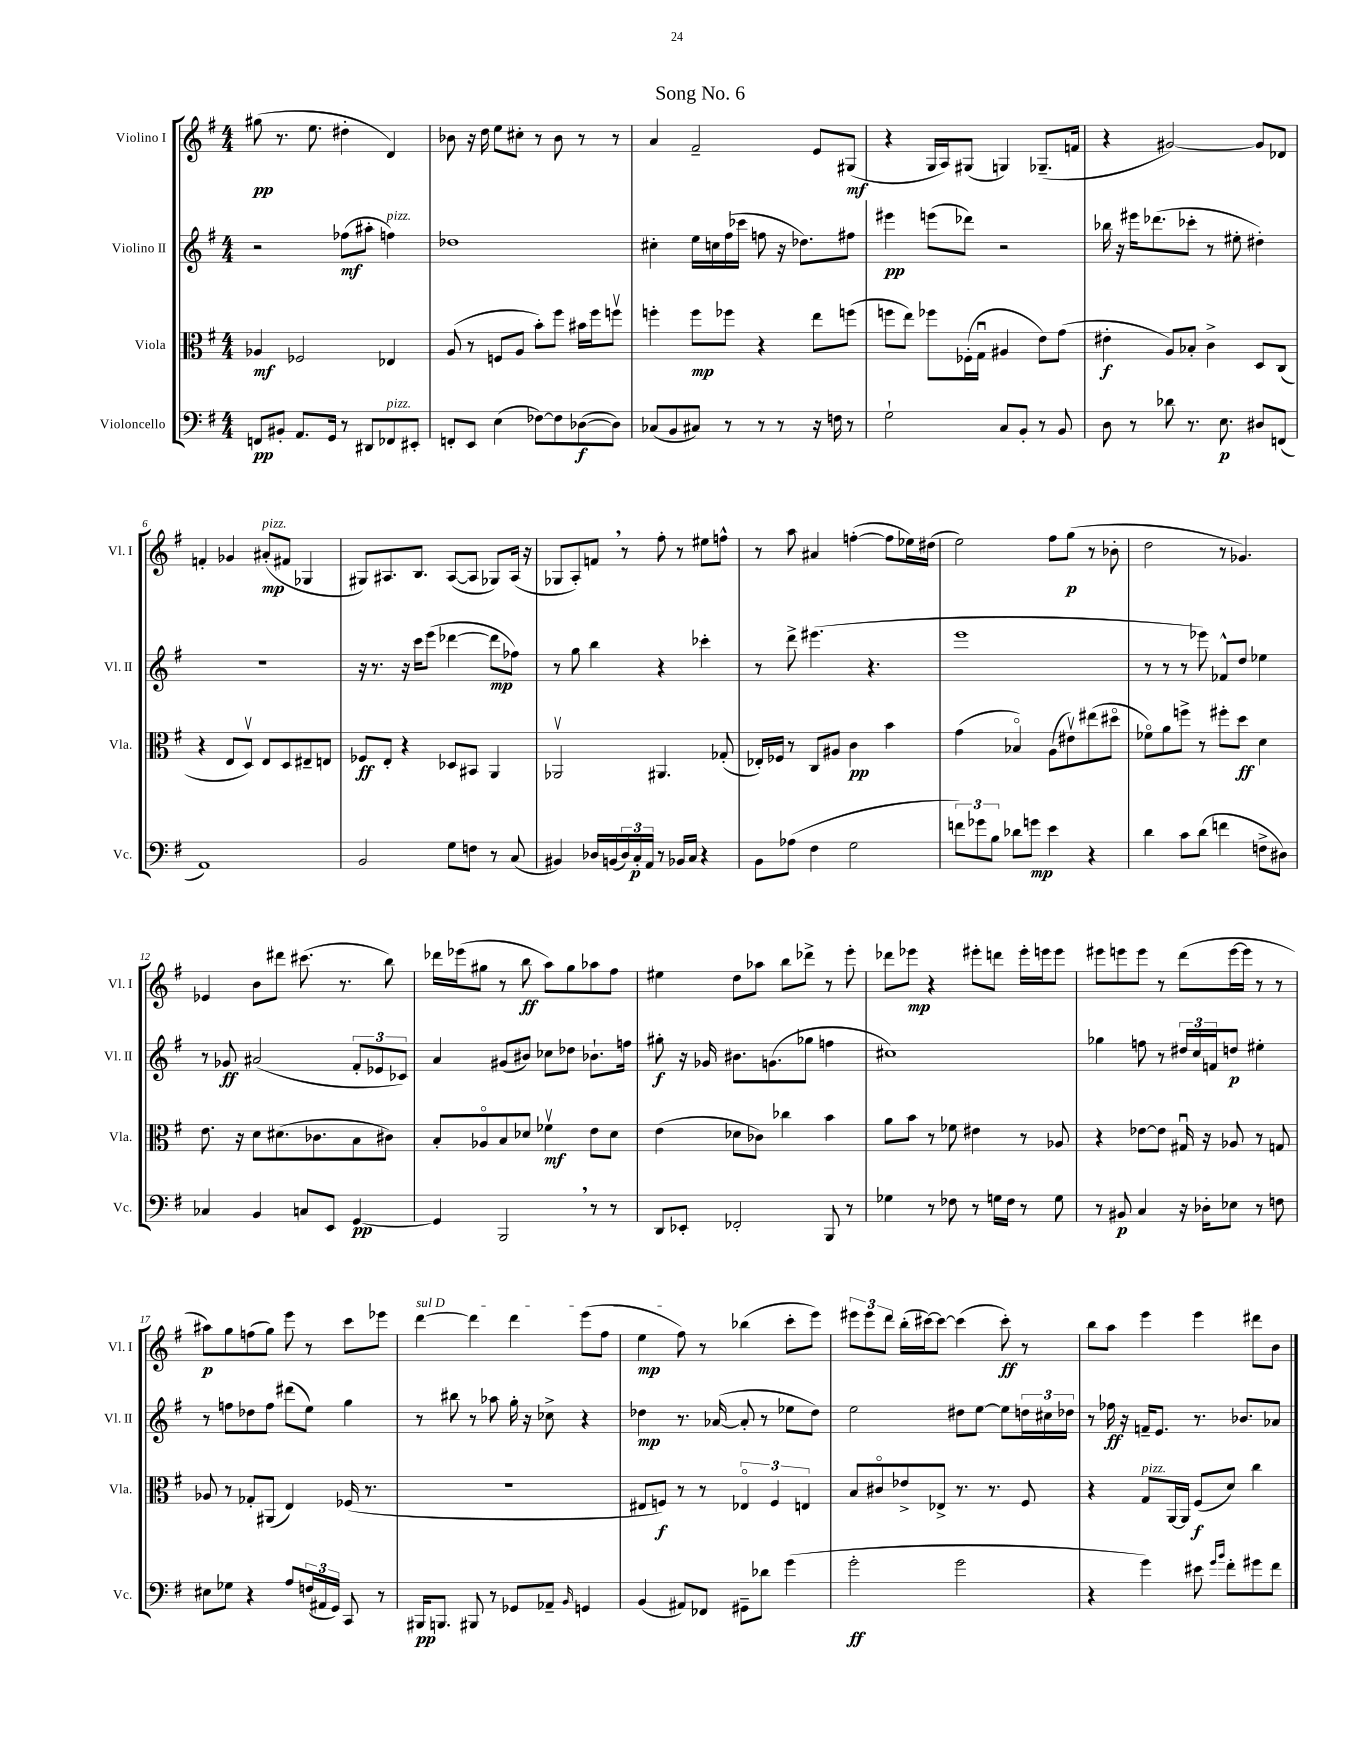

**kern	**dynam	**kern	**dynam	**kern	**dynam	**kern	**dynam
*part4	*part4	*part3	*part3	*part2	*part2	*part1	*part1
*staff4	*staff4	*staff3	*staff3	*staff2	*staff2	*staff1	*staff1
*I"Violoncello	*	*I"Viola	*	*I"Violino II	*	*I"Violino I	*
*I'Vc.	*	*I'Vla.	*	*I'Vl. II	*	*I'Vl. I	*
*clefF4	*	*clefC3	*	*clefG2	*	*clefG2	*
*k[f#]	*	*k[f#]	*	*k[f#]	*	*k[f#]	*
*M4/4	*	*M4/4	*	*M4/4	*	*M4/4	*
=1	=1	=1	=1	=1	=1	=1	=1
8FFn/L	pp	4A-X/	mf	2r	.	(8gg#X\	pp
8BB#X'/J	.	.	.	.	.	8.r	.
8.AA/L	.	2F-X/	.	.	.	.	.
.	.	.	.	.	.	8.ee\	.
16GG/Jk	.	.	.	.	.	.	.
8r	.	.	.	(8ff-X\L	mf	4dd#X'\	.
8DD#X/L	.	.	.	8aa#X'\J	.	.	.
!	!	!	!	!LO:TX:a:i:t=pizz.	!	!	!
!LO:TX:a:i:t=pizz.	!	!	!	!	!	!	!
8FF-X/	.	4E-X/	.	4ffn\)	.	4d/)	.
8EE#X'/J	.	.	.	.	.	.	.
=2	=2	=2	=2	=2	=2	=2	=2
8FFn'/L	.	(8A/	.	1dd-X	.	8b-X\	.
8EE/J	.	8r	.	.	.	16r	.
.	.	.	.	.	.	16dd\	.
(4E\	.	8Fn/L	.	.	.	8ee\L	.
.	.	8A/J	.	.	.	8cc#X'\J	.
[8F-X\L)	.	8b'\L)	.	.	.	8r	.
8F-\]	.	8ff#\J	.	.	.	8b-\	.
([8D-X\	f	16b#X\LL	.	.	.	8r	.
.	.	16ff#\J	.	.	.	.	.
8D-\J])	.	8ffnv\J	.	.	.	8r	.
=3	=3	=3	=3	=3	=3	=3	=3
(8C-X/L	.	4ffn'\	.	4cc#X'\	.	4a/	.
8BB/	.	.	.	.	.	.	.
8C#X/J)	.	8ff\L	mp	16ee\LL	.	2f#~/	.
.	.	.	.	16ccn\	.	.	.
8r	.	8ff-X\J	.	(16ff#\	.	.	.
.	.	.	.	16ccc-X\JJ	.	.	.
8r	.	4r	.	8ffn\	.	.	.
8r	.	.	.	16r	.	.	.
.	.	.	.	8.dd-X\L)	.	.	.
16r	.	8ee\L	.	.	.	8e/L	.
16Fn\	.	.	.	.	.	.	.
8r	.	(8ffn\J	.	8ff#X\J	.	(8G#X/J	mf
=4	=4	=4	=4	=4	=4	=4	=4
2G`\	.	8ffn\L	.	4eee#X\	pp	4r	.
.	.	8ee\J)	.	.	.	.	.
.	.	8ff-X\L	.	(8eeen\L	.	16G/LL	.
.	.	.	.	.	.	16A/J)	.
.	.	(16F-X'\L	.	8ddd-X\J)	.	(8G#X/J	.
.	.	16Gu\JJ	.	.	.	.	.
8C/L	.	4A#X/	.	2r	.	4Gn/)	.
8BB'/J	.	.	.	.	.	.	.
8r	.	8e\L)	.	.	.	(8.G-X~/L	.
8BB/	.	(8g\J	.	.	.	.	.
.	.	.	.	.	.	16fn/Jk	.
=5	=5	=5	=5	=5	=5	=5	=5
8D\	.	4e#X'\	f	16bb-X\	.	4r	.
.	.	.	.	16r	.	.	.
8r	.	.	.	16eee#X\KL	.	.	.
.	.	.	.	(8.ddd-X\	.	.	.
8d-X\	.	8A/L)	.	.	.	[2g#X/)	.
8.r	.	8B-X'/J	.	8ccc-X'\J	.	.	.
.	.	4c^\	.	8r	.	.	.
8.E\	p	.	.	.	.	.	.
.	.	.	.	8ee#X'\	.	.	.
8D#X/L	.	8D/L	.	4dd#X'\)	.	8g#/L]	.
(8FFn/J	.	(8C/J	.	.	.	8d-X/J	.
!!LO:LB:g=z
=6	=6	=6	=6	=6	=6	=6	=6
1AA)	.	4r	.	1r	.	4fn'/	.
.	.	8E/L	.	.	.	4g-X/	.
.	.	8Dv/J)	.	.	.	.	.
!	!	!	!	!	!	!LO:TX:a:i:t=pizz.	!
.	.	8E/L	.	.	.	(8a#X'/L	mp
.	.	8D/	.	.	.	8f#X/J	.
.	.	8E#X~/	.	.	.	4G-X/	.
.	.	8En/J	.	.	.	.	.
=7	=7	=7	=7	=7	=7	=7	=7
2BB/	.	8F-X/L	ff	16r	.	8G#X/L)	.
.	.	.	.	8.r	.	.	.
.	.	8E'/J	.	.	.	8.A#X/	.
.	.	4r	.	16r	.	.	.
.	.	.	.	16ccc\KL	.	8.B/J	.
.	.	.	.	(8eee\J	.	.	.
8G\L	.	8D-X/L	.	[4ddd-X\	.	([8A#/L	.
8Fn\J	.	8BB#X/J	.	.	.	8A#/J]	.
8r	.	4AA/	.	8ddd-\L]	mp	8G-X/L)	.
(8C/	.	.	.	8ff-X\J)	.	(16A#/Jk	.
.	.	.	.	.	.	16r	.
=8	=8	=8	=8	=8	=8	=8	=8
4BB#X/)	.	2AA-Xv/	.	8r	.	8G-X/L	.
.	.	.	.	8gg\	.	8A'/)	.
16D-X/LL	.	.	.	4bb\	.	8fn,/J	.
(16BBn/	.	.	.	.	.	.	.
24D-/)	.	.	.	.	.	8r	.
24C'/	p	.	.	.	.	.	.
24AA/JJ	.	.	.	.	.	.	.
8r	.	4.AA#X/	.	4r	.	8ff#'\	.
16BB-X/LL	.	.	.	.	.	8r	.
16C/JJ	.	.	.	.	.	.	.
4r	.	.	.	4ccc-X'\	.	8ee#X\L	.
.	.	(8G-X'/	.	.	.	8ffn^^\J	.
=9	=9	=9	=9	=9	=9	=9	=9
8BB\L	.	16E-X'/LL)	.	8r	.	8r	.
.	.	16F-X/JJ	.	.	.	.	.
(8A-X\J	.	8r	.	8ddd^\	.	8aa\	.
4F#\	.	8C/L	.	(4.eee#X\	.	4a#X/	.
.	.	8A#X/J	.	.	.	.	.
2G\	.	4c\	pp	.	.	([4ffn'\	.
.	.	.	.	4.r	.	.	.
.	.	4b\	.	.	.	8ff\L]	.
.	.	.	.	.	.	16ee-X\L)	.
.	.	.	.	.	.	(16dd#X\JJ	.
=10	=10	=10	=10	=10	=10	=10	=10
12fn\L)	.	(4g\	.	1eee	.	2ee\)	.
12g-X\	.	.	.	.	.	.	.
12B\J	.	.	.	.	.	.	.
8d-X\L	.	4B-X/)	.	.	.	.	.
8gn\J	mp	.	.	.	.	.	.
4e\	.	(8A\L	.	.	.	8ff#\L	.
.	.	8e#Xv\)	.	.	.	(8gg\J	p
4r	.	(8ee#X\	.	.	.	8r	.
.	.	8dd#X\J	.	.	.	8b-X'\	.
=11	=11	=11	=11	=11	=11	=11	=11
4d\	.	8f-X\L)	.	8r	.	2dd\	.
.	.	8a\	.	8r	.	.	.
8c\L	.	8ffn^\J	.	8r	.	.	.
(8d\J	.	8r	.	8eee-X\)	.	.	.
4fn\	.	8ff#X'\L	.	8f-X^^/L	.	8r	.
.	.	8dd\J	ff	8dd/J	.	4.g-X/)	.
8Fn^\L	.	4d\	.	4ee-X\	.	.	.
8D#X\J)	.	.	.	.	.	.	.
!!LO:LB:g=z
=12	=12	=12	=12	=12	=12	=12	=12
4C-X/	.	8.e\	.	8r	.	4e-X/	.
.	.	.	.	8g-X/	ff	.	.
.	.	16r	.	.	.	.	.
4BB/	.	8d\L	.	(2a#X/	.	8b\L	.
.	.	(8.d#X\	.	.	.	8ddd#X\J	.
8Cn/L	.	.	.	.	.	(8.ccc#X\	.
.	.	8.c-X\	.	.	.	.	.
8EE/J	.	.	.	.	.	.	.
.	.	.	.	.	.	8.r	.
[4GG/	pp	8B\	.	12f#'/L	.	.	.
.	.	.	.	12e-X/	.	.	.
.	.	8c#X\J)	.	.	.	8bb\)	.
.	.	.	.	12c-X/J)	.	.	.
=13	=13	=13	=13	=13	=13	=13	=13
4GG/]	.	8B'/L	.	4a/	.	16ddd-X\LL	.
.	.	.	.	.	.	(16eee-X\J	.
.	.	8A-X/	.	.	.	8gg#X\J	.
2BBB,/	.	8B/	.	(8g#X/L	.	8r	.
.	.	8d-X/J	.	8b#X/J)	.	8bb\	ff
.	.	4f-Xv\	mf	8cc-X\L	.	8aa\L)	.
.	.	.	.	8dd-X\J	.	8gg#\	.
8r	.	8e\L	.	8.b-X`\L	.	8aa-X\	.
8r	.	8d-\J	.	.	.	8ff#\J	.
.	.	.	.	16ffn\Jk	.	.	.
=14	=14	=14	=14	=14	=14	=14	=14
8DD/L	.	(4e\	.	8gg#X'\	f	4ee#X\	.
8EE-X'/J	.	.	.	16r	.	.	.
.	.	.	.	16g-X/	.	.	.
2FF-X'/	.	8d-X\L	.	8.b#X\L	.	8dd\L	.
.	.	8c-X\J)	.	.	.	8aa-X\J	.
.	.	.	.	(8.gn\	.	.	.
.	.	4cc-X\	.	.	.	8bb\L	.
.	.	.	.	8gg-X\J	.	8ddd-X^\J	.
8BBB/	.	4b\	.	4ffn\	.	8r	.
8r	.	.	.	.	.	8eee'\	.
=15	=15	=15	=15	=15	=15	=15	=15
4G-X\	.	8a\L	.	1cc#X)	.	8ddd-X\L	.
.	.	8b\J	.	.	.	8eee-X\J	mp
8r	.	8r	.	.	.	4r	.
8F-X\	.	8f-X\	.	.	.	.	.
8r	.	4e#X\	.	.	.	8eee#X'\L	.
16Gn\LL	.	.	.	.	.	8dddn\J	.
16F-\JJ	.	.	.	.	.	.	.
8r	.	8r	.	.	.	16eee#'\LL	.
.	.	.	.	.	.	16eeen\J	.
8G\	.	8A-X/	.	.	.	8eee\J	.
=16	=16	=16	=16	=16	=16	=16	=16
8r	.	4r	.	4gg-X\	.	8eee#X\L	.
8BB#X/	p	.	.	.	.	8eeen\	.
4C/	.	[8e-X\L	.	8ffn\	.	8eee\J	.
.	.	8e-\J]	.	8r	.	8r	.
16r	.	16G#Xu/	.	24dd#X/LL	.	(8ddd\L	.
.	.	.	.	24cc/	.	.	.
16D-X'\KL	.	16r	.	.	.	.	.
.	.	.	.	24fn/J	.	.	.
8E-X\J	.	8A-X/	.	8ddn/J	p	[16eee\L	.
.	.	.	.	.	.	16eee\JJ]	.
8r	.	8r	.	4ee#X'\	.	8r	.
8Fn\	.	8Gn/	.	.	.	8r	.
!!LO:LB:g=z
=17	=17	=17	=17	=17	=17	=17	=17
8E#X\L	.	8A-X/	.	8r	.	8aa#X\L)	p
8G-X\J	.	8r	.	8ffn\L	.	8gg\	.
4r	.	8G-X'/L	.	8dd-X\	.	(8ffn\	.
.	.	(8AA#X/J	.	8ff\J	.	8gg\J)	.
8A/L	.	4E/)	.	(8ddd#X\L	.	8eee\	.
(24Fn/L	.	.	.	8ee\J)	.	8r	.
24AA#X/	.	.	.	.	.	.	.
24GG/JJ)	.	.	.	.	.	.	.
8CC/	.	(16F-X/	.	4gg\	.	8ccc\L	.
.	.	8.r	.	.	.	.	.
8r	.	.	.	.	.	8eee-X\J	.
=18	=18	=18	=18	=18	=18	=18	=18
!	!	!	!	!	!	!LO:TX:a:i:t=sul D	!
16BBB#X/KL	pp	1r	.	8r	.	[4ddd\	.
8.BBBn/J	.	.	.	.	.	.	.
.	.	.	.	8bb#X\	.	.	.
8BBB#X/	.	.	.	8r	.	4ddd\]	.
8r	.	.	.	8aa-X\	.	.	.
8GG-X/L	.	.	.	16gg'\	.	4ddd\	.
.	.	.	.	16r	.	.	.
8AA-X~/J	.	.	.	8cc-X^\	.	.	.
16qqBB/	.	.	.	.	.	.	.
4GGn/	.	.	.	4r	.	(8eee\L	.
.	.	.	.	.	.	8ff#\J	.
=19	=19	=19	=19	=19	=19	=19	=19
(4BB/	.	8E#X/L	.	4dd-X\	mp	4ee\	mp
.	.	8Fn/J)	f	.	.	.	.
8AA#X/L)	.	8r	.	8.r	.	8ff#\)	.
8FF-X/J	.	8r	.	.	.	8r	.
.	.	.	.	([16a-X/	.	.	.
8GG#X~\L	.	6E-X/	.	8a-'/]	.	(4bb-X\	.
8d-X\J	.	.	.	8r	.	.	.
.	.	6F/	.	.	.	.	.
(4g\	.	.	.	8ee-X\L	.	8ccc'\L	.
.	.	6En/	.	.	.	.	.
.	.	.	.	8dd-\J)	.	8eee\J)	.
=20	=20	=20	=20	=20	=20	=20	=20
2g'\	ff	8B/L	.	2ee\	.	12eee#X\L	.
.	.	.	.	.	.	12eee#\	.
.	.	8c#X/	.	.	.	.	.
.	.	.	.	.	.	12ddd\J	.
.	.	8e-X^/	.	.	.	(16bb'\LL	.
.	.	.	.	.	.	[16ccc#X\J)	.
.	.	8E-X^/J	.	.	.	8ccc#\J_	.
2g\	.	8.r	.	8dd#X\L	.	(4ccc#\]	.
.	.	.	.	[8ee\J	.	.	.
.	.	8.r	.	.	.	.	.
.	.	.	.	8ee\L]	.	8ccc#'\)	ff
.	.	8F#/	.	24ddn\L	.	8r	.
.	.	.	.	24cc#X\	.	.	.
.	.	.	.	24dd-X\JJ	.	.	.
=21	=21	=21	=21	=21	=21	=21	=21
4r	.	4r	.	8r	.	8bb\L	.
.	.	.	.	16ff-X\	ff	8aa\J	.
.	.	.	.	16r	.	.	.
!	!	!LO:TX:a:i:t=pizz.	!	!	!	!	!
4g\)	.	8G/L	.	16fn~/KL	.	4eee\	.
.	.	.	.	8.e/J	.	.	.
.	.	[16AA/L	.	.	.	.	.
.	.	16AA/JJ]	.	.	.	.	.
8e#X\	.	(8F#/L	f	8.r	.	4eee\	.
16qqg/LL	.	.	.	.	.	.	.
16qqb/JJ	.	.	.	.	.	.	.
8f#'\L	.	8d/J)	.	.	.	.	.
.	.	.	.	8.b-X/L	.	.	.
8g#X\	.	4cc\	.	.	.	8ddd#X\L	.
8f#\J	.	.	.	8a-X/J	.	8b\J	.
==	==	==	==	==	==	==	==
*-	*-	*-	*-	*-	*-	*-	*-
